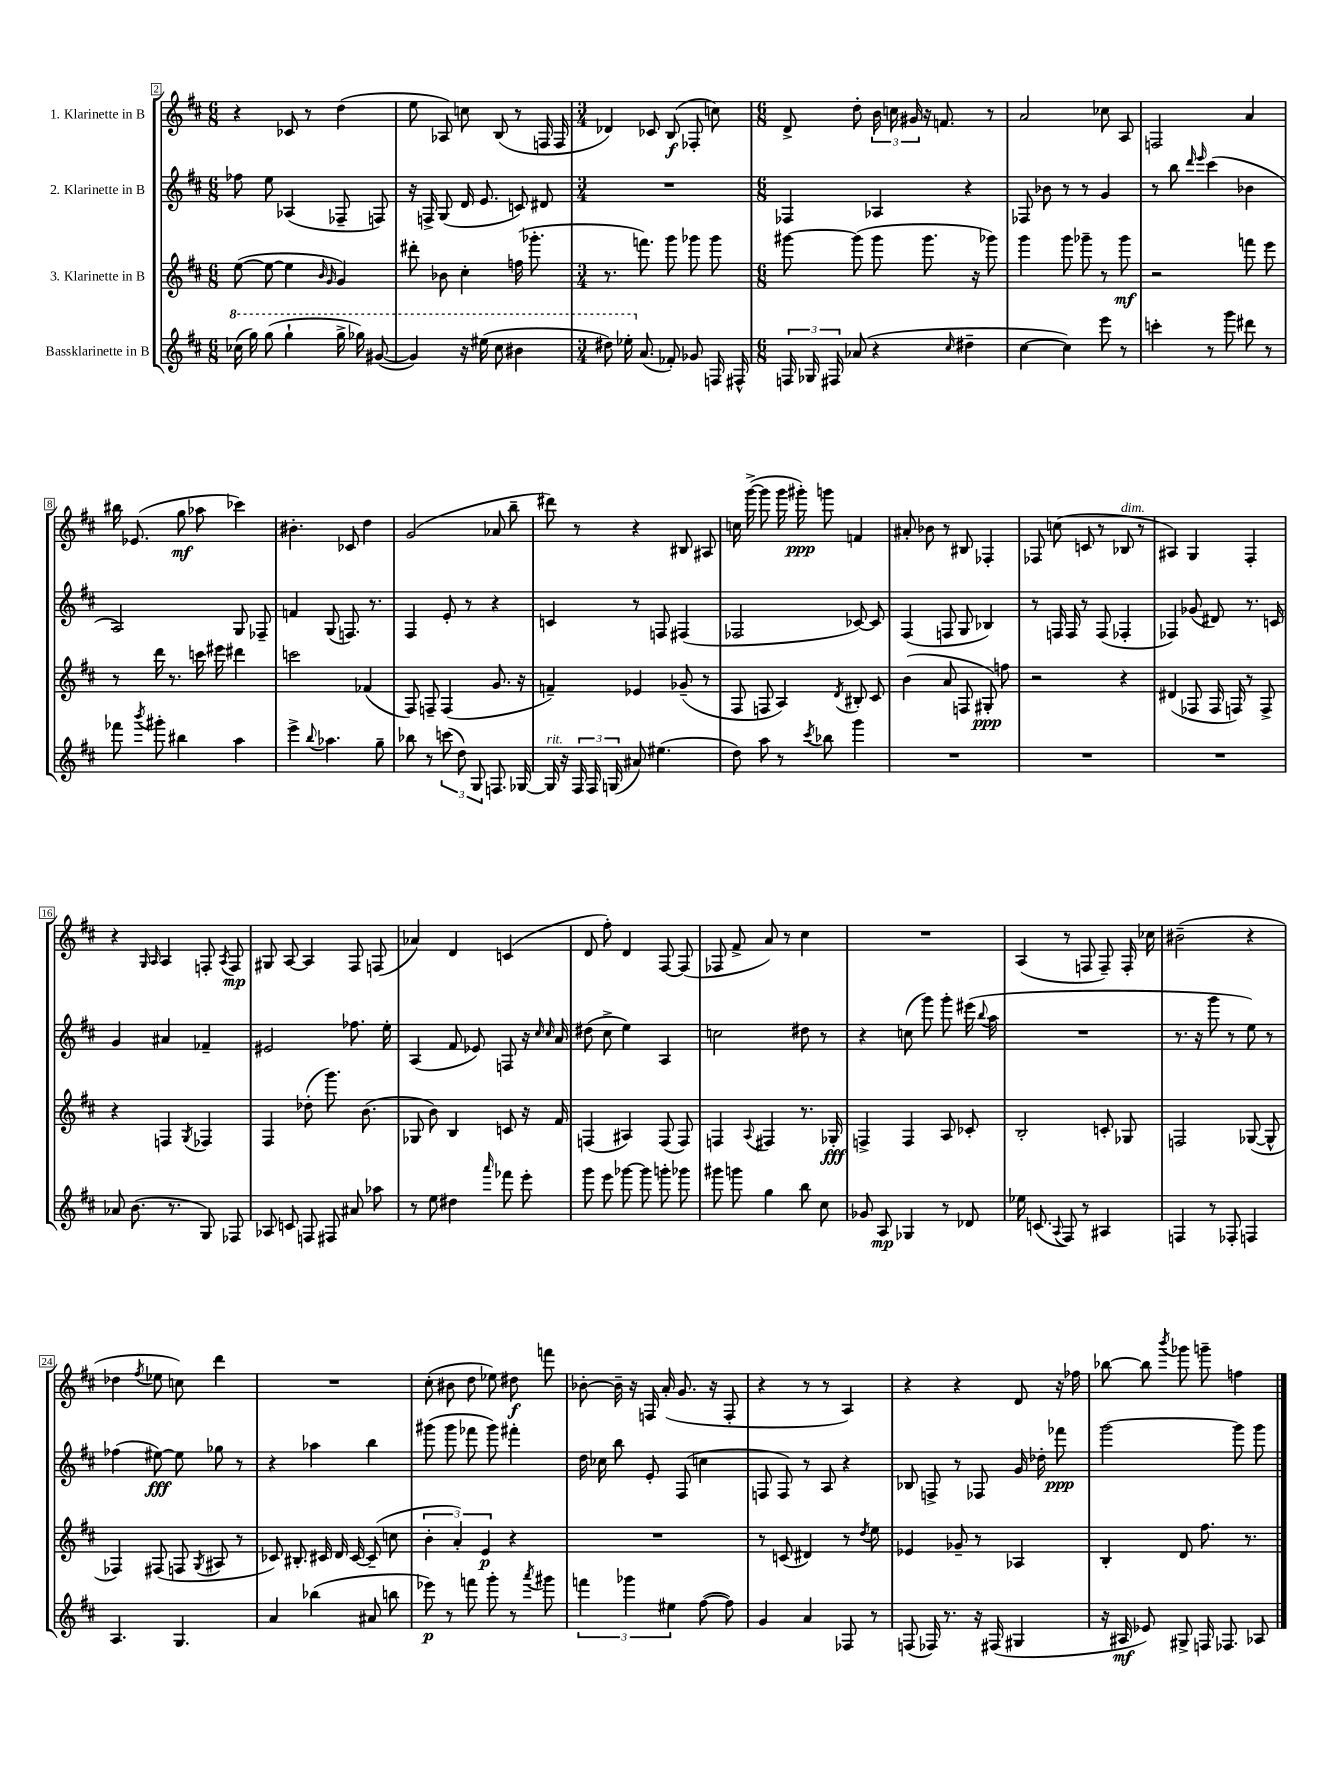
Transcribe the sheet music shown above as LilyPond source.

<<
\new StaffGroup <<
\new Staff = "s0" \with { instrumentName = "1. Klarinette in B" } {
    \clef treble \key d \major \numericTimeSignature \time 6/8
    \autoBeamOff r4 ces'8 r8 d''4( |
    e''8 aes8) c''8 b8( r8 f16 f16 |
    \numericTimeSignature \time 3/4 des'4) ces'8 b8\f( fes8-. c''8) |
    \numericTimeSignature \time 6/8 d'8-> d''8-. \tuplet 3/2 { b'16 c''16 gis'16 } r16 f'8. r8 |
    a'2 ces''8 a8 |
    f2 a'4 |
    bis''16 ees'8.( g''8\mf aes''8 ces'''4) |
    bis'4.-. ces'8 d''4 |
    g'2( aes'8 b''8-- |
    dis'''8) r8 r4 bis8 ais8 |
    c''16 g'''16~->( g'''8 g'''16 gis'''16-.\ppp) g'''8 f'4 |
    ais'8-. bes'8 r8 bis8 fes4-. |
    fes8 c''8( c'8 r8 bes8^\markup { \italic "dim." } r8 |
    ais4) g4 fis4-. |
    r4 \grace { g16 a16 } a4 f8-. \acciaccatura { a8 } f8\mp |
    gis8 a8~ a4 fis8 f8( |
    aes'4) d'4 c'4( |
    d'8 fis''8-.) d'4 fis8~ fis8( |
    fes8 fis'8-> a'8) r8 cis''4 |
    R2. |
    a4( r8 f8 f8--) f16-. ces''16 |
    bis'2--( r4 |
    des''4 \acciaccatura { fis''8 } ees''8 c''8) d'''4 |
    R2. |
    cis''8-.( bis'8 d''8 ees''8) dis''8\f f'''8 |
    bes'8~-. bes'16-- r16 f16 a'16-.( g'8. r16 f8-. |
    r4 r8 r8 a4) |
    r4 r4 d'8 r16 fes''16 |
    bes''8~ bes''8 \acciaccatura { b'''8 } ges'''8 g'''8-- f''4 \bar "|." |
}
\new Staff = "s1" \with { instrumentName = "2. Klarinette in B" } {
    \clef treble \key d \major \numericTimeSignature \time 6/8
    \autoBeamOff fes''8 e''8 aes4( fes8-- f8) |
    r16 f16-> g8( d'16 e'8. c'8) dis'8 |
    \numericTimeSignature \time 3/4 R2. |
    \numericTimeSignature \time 6/8 fes4 aes4 r4 |
    fes8 bes'8 r8 r8 g'4 |
    r8 b''8 \grace { d'''16 e'''16 } cis'''4( bes'4 |
    a2) g8 fes8-- |
    f'4 g8( f8.) r8. |
    fis4 e'8-. r8 r4 |
    c'4 r8 f8 fis4( |
    fes2 ces'8~) ces'8 |
    fis4( f8 g8 bes4) |
    r8 f16 f16 r8 f8( fes4-. |
    fes4) ges'8( dis'8) r8. c'16 |
    g'4 ais'4 fes'4-- |
    eis'2 fes''8. e''16-. |
    a4( fis'8 ees'8) f8 r16 \grace { cis''16 cis''16 } a'16 |
    dis''8( cis''8-> e''4) a4 |
    c''2 dis''8 r8 |
    r4 c''8( g'''8) g'''8-. eis'''16( \appoggiatura { b''8 } a''16 |
    R2. |
    r8. r16 g'''8 r8 e''8) r8 |
    fes''4( eis''8~\fff) eis''8 ges''8 r8 |
    r4 aes''4 b''4 |
    gis'''8( gis'''8 fes'''8 gis'''8) fis'''4-. |
    d''16 ces''16 b''8 e'8-. fis8( c''4 |
    f8 f8) r8 a8 r4 |
    bes8 f8-> r8 fes8 g'16 des''16-. fes'''8\ppp |
    g'''2~ g'''8 g'''8 \bar "|." |
}
\new Staff = "s2" \with { instrumentName = "3. Klarinette in B" } {
    \clef treble \key d \major \numericTimeSignature \time 6/8
    \autoBeamOff e''8~( e''8~ e''4 \grace { b'16 g'16 } g'4) |
    dis'''8-. bes'8 cis''4-. f''16( ges'''8.-. |
    \numericTimeSignature \time 3/4 r8. f'''8.) g'''8 ges'''8 ges'''8 |
    \numericTimeSignature \time 6/8 gis'''8~ gis'''8( gis'''8 gis'''8. r16 ges'''8) |
    g'''4 g'''8 ges'''8-- r8 ges'''8\mf |
    r2 f'''8 e'''8 |
    r8 d'''16 r8. c'''16 eis'''16 dis'''4 |
    c'''2 fes'4( |
    fis8) f8-- f4( g'8. r16 |
    f'4--) ees'4 ges'8--( r8 |
    fis8 f8 a4) \acciaccatura { d'8 } bis8-. cis'8 |
    b'4( a'8 f8 gis8-.\ppp) f''8 |
    r2 r4 |
    dis'4( fes8 fes16 f16) r8 f8-> |
    r4 f4 \acciaccatura { g8 } fes4 |
    fis4 des''8-.( g'''8.) b'8.( |
    ges8 b'8) b4 c'8 r16 fis'16 |
    f4( ais4) f8( f8) |
    f4 \appoggiatura { a8 } fis4 r8. ges16-.\fff |
    f4-> f4 a8 ces'8-. |
    b2-. c'8-. ges8 |
    f2 ges8~( ges8-^ |
    fes4) fis8( f8 \acciaccatura { g8 } ais8 r8 |
    ces'8) bis8.-. cis'16 d'16 cis'16~ cis'8--( c''8 |
    \tuplet 3/2 { b'4-. a'4-.) e'4\p } r4 |
    R2. |
    r8 c'8( dis'4) r8 \acciaccatura { d''8 } e''8 |
    ees'4 ges'8-- r8 aes4 |
    b4-. d'8 fis''8. r8. \bar "|." |
}
\new Staff = "s3" \with { instrumentName = "Bassklarinette in B" } {
    \clef treble \key d \major \numericTimeSignature \time 6/8
    \autoBeamOff \ottava #1 ces'''16( g'''16) g'''8( g'''4-! g'''16-> ges'''16) gis''8~( |
    gis''4) r16 eis'''16( cis'''8 bis''4 |
    \numericTimeSignature \time 3/4 dis'''8) ees'''16-. \ottava #0 a'8.( fes'8-.) ges'8 f16 fis16-^ |
    \numericTimeSignature \time 6/8 \tuplet 3/2 { f16 ges16 fis16 } aes'8( r4 \grace { cis''16 } dis''4-- |
    cis''4~ cis''4) e'''8 r8 |
    c'''4-. r8 g'''8 dis'''8 r8 |
    fes'''8 \acciaccatura { b'''8 } gis'''8-. bis''4 a''4 |
    e'''4-> \appoggiatura { b''8 } aes''4. g''8-- |
    bes''8 r8 \tuplet 3/2 { c'''8( d''8) g8 } f8. ges16~ |
    ges16^\markup { \italic "rit." } r16 \tuplet 3/2 { fis16 fis16 g16( } ais'8) eis''4.( |
    d''8) a''8 r8 \acciaccatura { cis'''8 } bes''8 g'''4 |
    R2. |
    R2. |
    R2. |
    aes'8 b'8.( r8. g8) fes8 |
    aes8 c'8 f8 fis8 ais'8 aes''8 |
    r8 e''8 dis''4 \grace { a'''16 } fes'''8 e'''8-. |
    g'''8 e'''8 ges'''8~ ges'''8 g'''8-. ges'''8 |
    gis'''8 g'''8 g''4 b''8 cis''8 |
    ges'8 a8\mp ges4 r8 des'8 |
    ees''16 c'8.( \appoggiatura { a8 } fis8) r8 ais4 |
    f4 r8 fes8-. f4 |
    a4. g4. |
    a'4 bes''4( ais'8 b''8 |
    ees'''8\p) r8 f'''8 g'''8-. r8 \acciaccatura { a'''8 } gis'''8 |
    \tuplet 3/2 { f'''4 ges'''4 eis''4 } fis''8~( fis''8) |
    g'4 a'4 fes8 r8 |
    f8( fes16) r8. r16 fis16( gis4 |
    r16 ais16\mf ees'8) gis8-> f16 fes8. aes8 \bar "|." |
}
>>
>>
\layout { \context { \Score currentBarNumber = #2 \override BarNumber.stencil = #(make-stencil-boxer 0.1 0.3 ly:text-interface::print) } }
